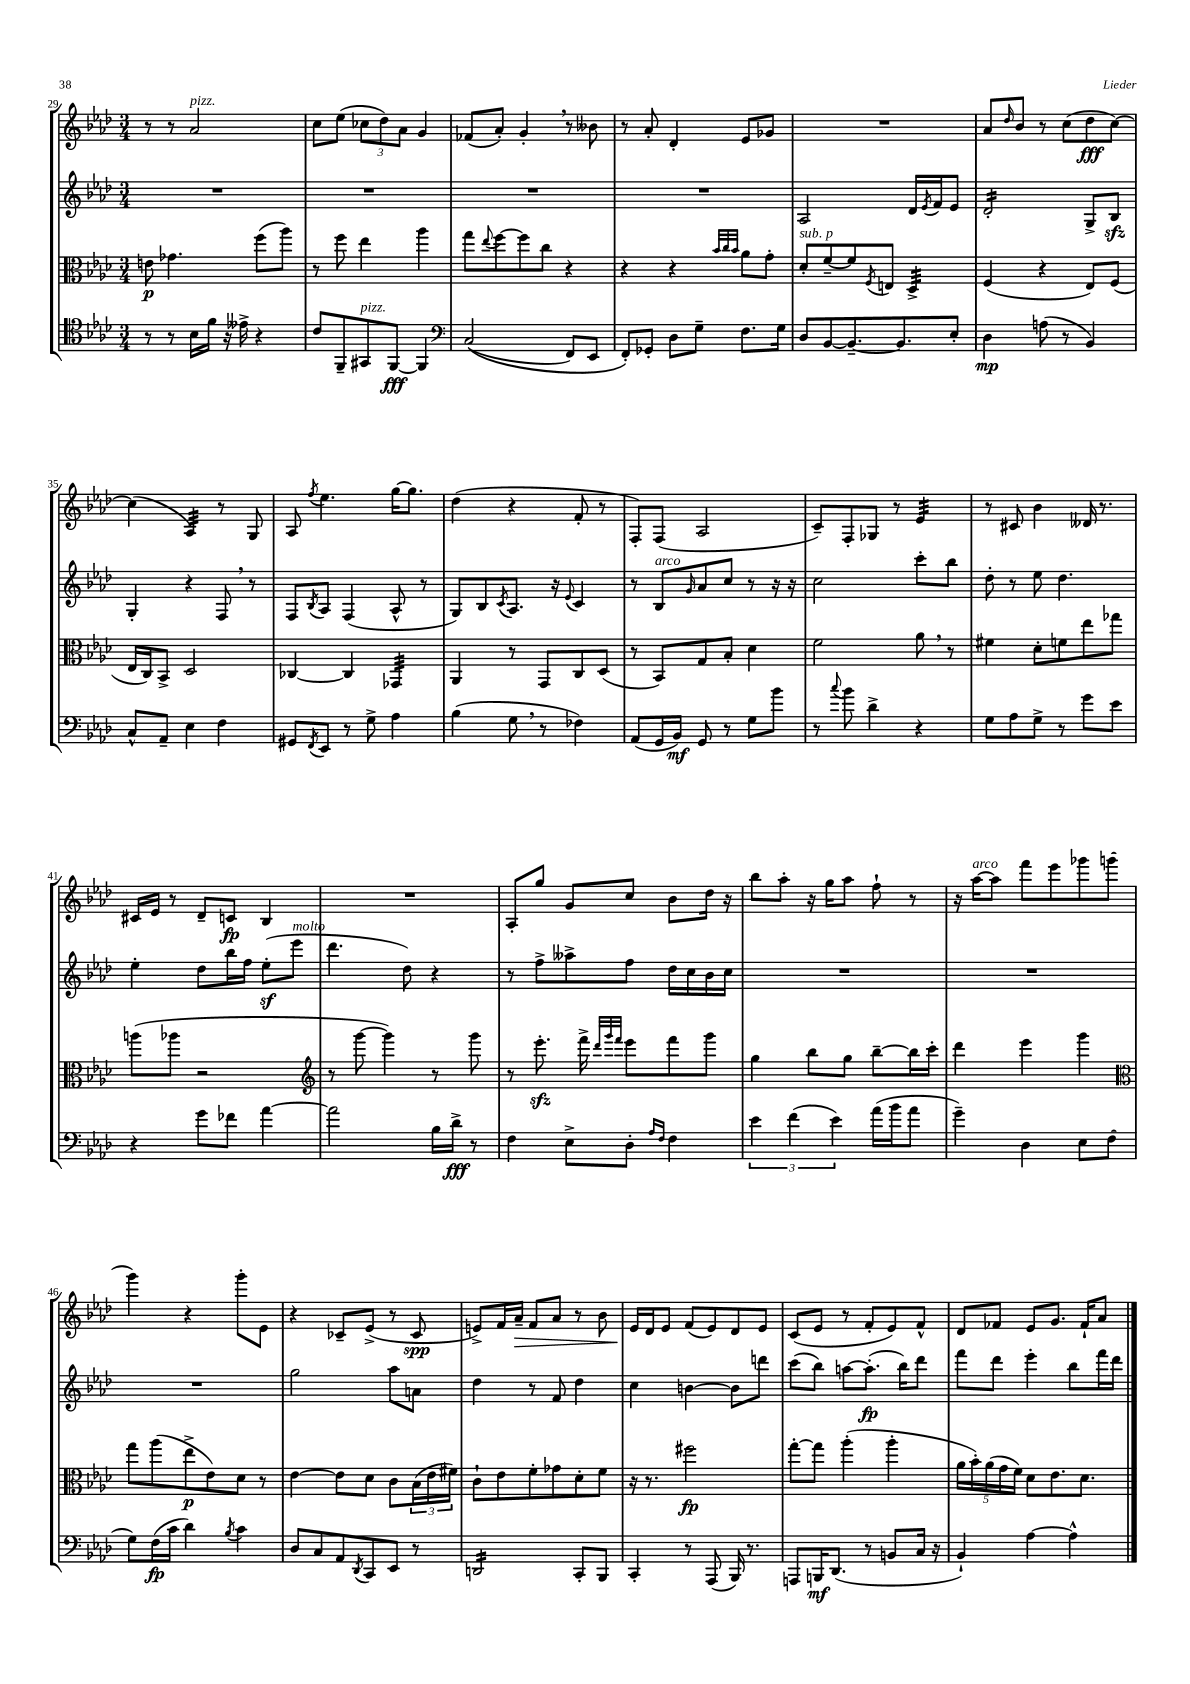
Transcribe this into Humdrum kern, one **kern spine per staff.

**kern	**kern	**kern	**kern
*staff4	*staff3	*staff2	*staff1
*clefC4	*clefC3	*clefG2	*clefG2
*k[b-e-a-d-]	*k[b-e-a-d-]	*k[b-e-a-d-]	*k[b-e-a-d-]
*M3/4	*M3/4	*M3/4	*M3/4
8r	8e	2.r	8r
8r	4.g-	.	8r
16B-	.	.	2a-
16f	.	.	.
16r	.	.	.
16e--^	.	.	.
4r	(8ff	.	.
.	8aa-)	.	.
=	=	=	=
8c	8r	2.r	8cc
8FF~	8ff	.	(8ee-
8GG#	4ee-	.	12cc-
.	.	.	12dd-)
[8FF	.	.	.
.	.	.	12a-
4FF]	4aa-	.	4g
=	=	=	=
*clefF4	*	*	*
&((2C	8gg	2.r	(8f-
.	8qqee-	.	.
.	[8ff	.	8a-')
.	8ff]	.	4g'
.	8cc	.	.
8FF)	4r	.	8r
8EE-	.	.	8b--
=	=	=	=
8FF'&)	4r	2.r	8r
8GG-'	.	.	8a-'
8D-	4r	.	4d-'
8G~	.	.	.
.	32qqb-	.	.
.	32qqcc	.	.
.	32qqb-	.	.
8.F	8a-	.	8e-
.	8g'	.	8g-
16G	.	.	.
=	=	=	=
8D-	8d-'	2A-	2.r
[8BB-	[8f~	.	.
8.BB-~_	8f]	.	.
.	8qF	.	.
.	8E	.	.
8.BB-]	.	.	.
.	4D-^	16d-	.
.	.	8qe-	.
.	.	16f	.
8E-'	.	8e-	.
=	=	=	=
4D-	(4F	2d-'	8a-
.	.	.	16qqdd-
.	.	.	8b-
(8A	4r	.	8r
8r	.	.	(8cc
4BB-)	8E-)	8G^	8dd-
.	(8F	8B-	[8cc)
=	=	=	=
8C^^	16E-	4G'	(4cc]
.	16C)	.	.
8AA-~	8BB-^	.	.
4E-	2D-	4r	4A-)
4F	.	8F	8r
.	.	8r	8G
=	=	=	=
8GG#	[4C-	8F	8A-
8qFF	.	8qB-	8qff
8EE-	.	8A-	4.ee-
8r	4C-]	(4F	.
8G^	.	.	.
4A-	4GG-	8A-^^	[16gg
.	.	.	8.gg]
.	.	8r	.
=	=	=	=
(4B-	4AA-	8G)	(4dd-
.	.	8B-	.
.	.	8qc	.
8G	8r	8.A-	4r
8r	8GG	.	.
.	.	16r	.
.	.	8qqe-	.
4F-)	8C	4c	8f'
.	(8D-	.	8r
=	=	=	=
(8AA-	8r	8r	8F')
16GG	8BB-)	8B-	(8F
16BB-)	.	.	.
.	.	16qqg	.
8GG	8G	8a-	2A-
8r	8B-'	8cc	.
8G	4d-	8r	.
8b-	.	16r	.
.	.	16r	.
=	=	=	=
8r	2f	2cc	8c~)
8qqcc	.	.	.
8b-	.	.	8F'
4d-^	.	.	8G-
.	.	.	8r
4r	8a-	8ccc'	4e-
.	8r	8bb-	.
=	=	=	=
8G	4f#	8dd-'	8r
8A-	.	8r	8c#
8G^	8d-'	8ee-	4b-
8r	8f	4.dd-	.
8g	8ee-	.	16d--
.	.	.	8.r
8e-	8gg-	.	.
=	=	=	=
4r	(8aa	4ee-'	16c#
.	.	.	16e-
.	8aa-	.	8r
8g	2r	8dd-	8d-~
8f-	.	16bb-	8c
.	.	16ff	.
[4a-	.	(8ee-'	4B-
.	.	8eee-	.
=	=	=	=
*	*clefG2	*	*
2a-]	8r	4.ddd-	2.r
.	[8ggg	.	.
.	4ggg])	.	.
.	.	8dd-)	.
16B-	8r	4r	.
16d-^	.	.	.
8r	8ggg	.	.
=	=	=	=
4F	8r	8r	8A-'
.	8.eee-'	8ff^	8gg
8E-^	.	8aa--^	8g
.	16fff^	.	.
.	32qqddd-	.	.
.	32qqggg	.	.
.	32qqfff	.	.
8D-'	8eee-	8ff	8cc
16qqA-	.	.	.
16qqF	.	.	.
4F	8fff	16dd-	8b-
.	.	16cc	.
.	8ggg	16b-	16dd-
.	.	16cc	16r
=	=	=	=
6e-	4gg	2.r	8bb-
.	.	.	8aa-'
(6f	.	.	.
.	8bb-	.	16r
.	.	.	16gg
6e-)	.	.	.
.	8gg	.	8aa-
(16a-	[8bb-~	.	8ff`
16b-	.	.	.
8a-	16bb-]	.	8r
.	16ccc'	.	.
=	=	=	=
4g~)	4ddd-	2.r	16r
.	.	.	[16aa-
.	.	.	8aa-]
4D-	4eee-	.	8fff
.	.	.	8eee-
8E-	4ggg	.	8ggg-
(8F	.	.	(8ggg
=	=	=	=
*	*clefC3	*	*
8G)	8gg	2.r	4ggg)
(16F	(8aa-	.	.
16c	.	.	.
4d-)	8ee-^	.	4r
.	8e-)	.	.
8qB-	.	.	.
4c	8d-	.	8ggg'
.	8r	.	8e-
=	=	=	=
8D-	[4e-	2gg	4r
8C	.	.	.
8AA-	8e-]	.	8c-~
8qDD-	.	.	.
8CC	8d-	.	(8e-^
8EE-	8c	8aa-	8r
8r	(24B-	8a	8c-
.	24e-	.	.
.	24f#)	.	.
=	=	=	=
2DD	8c`	4dd-	8e^)
.	8e-	.	16f
.	.	.	16a-~
.	8f'	8r	8f
.	8g-	8f	8a-
8CC'	8d-'	4dd-	8r
8BBB-	8f	.	8b-
=	=	=	=
4CC'	16r	4cc	16e-
.	8.r	.	16d-
.	.	.	8e-
8r	2ff#	[4b	(8f
(8AAA-	.	.	8e-)
16BBB-)	.	8b]	8d-
8.r	.	.	.
.	.	8ddd	8e-
=	=	=	=
8AAA	[8gg'	(8ccc	(8c
16BBB	8gg]	8bb-)	8e-
(8.DD-	.	.	.
.	(4aa-'	[8aa	8r
8r	.	(8.aa']	8f'
8BB	4aa-'	.	8e-)
.	.	16bb-)	.
16C	.	8ddd-	8f^^
16r	.	.	.
=	=	=	=
4BB-`)	20a-	8fff	8d-
.	20b-')	.	.
.	(20a-	.	.
.	.	8ddd-	8f-
.	20g	.	.
.	20f)	.	.
[4A-	8d-	4eee-'	8e-
.	8.e-	.	8.g
4A-^^]	.	8bb-	.
.	8.d-	.	16f-`
.	.	16fff	8a-
.	.	16ddd-	.
==	==	==	==
*-	*-	*-	*-
